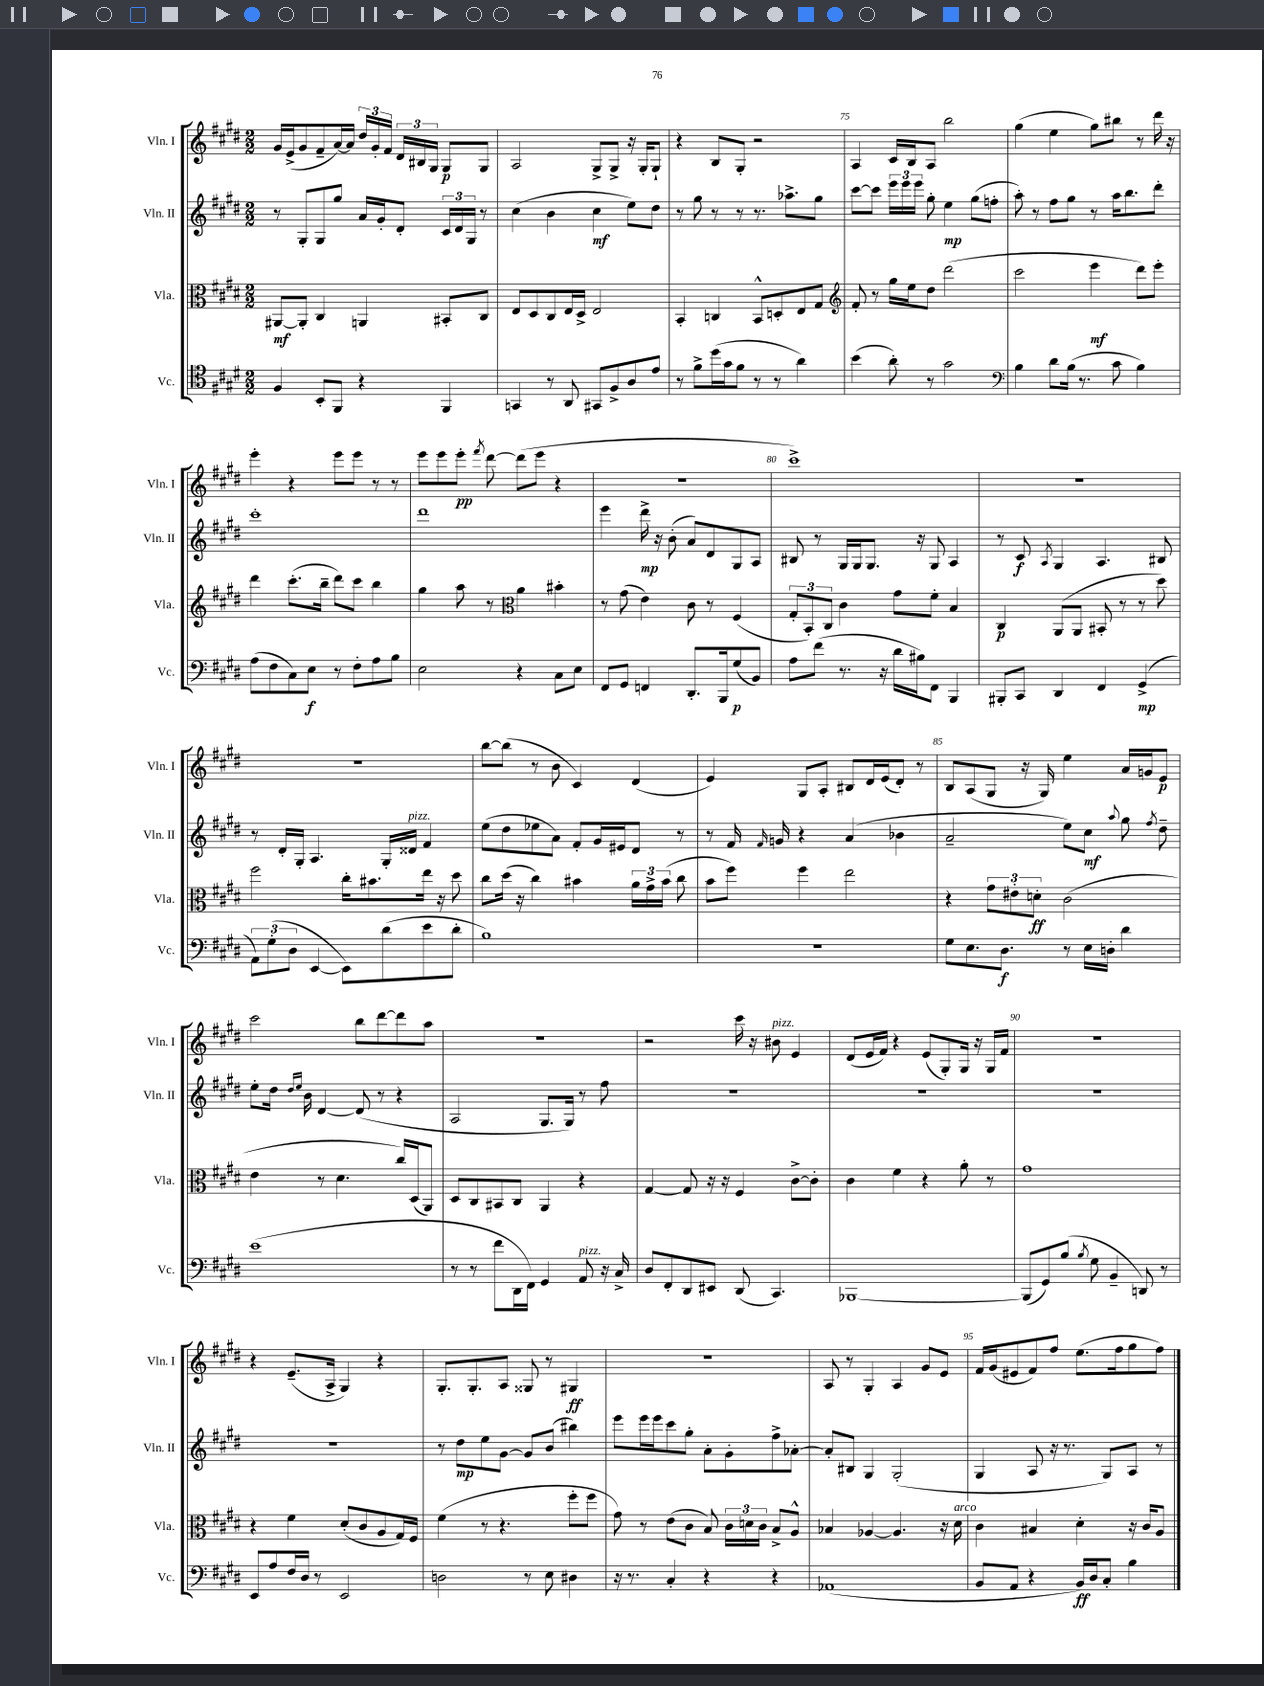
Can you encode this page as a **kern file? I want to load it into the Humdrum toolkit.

**kern	**kern	**kern	**kern
*staff4	*staff3	*staff2	*staff1
*clefC4	*clefC3	*clefG2	*clefG2
*k[f#c#g#d#]	*k[f#c#g#d#]	*k[f#c#g#d#]	*k[f#c#g#d#]
*M2/2	*M2/2	*M2/2	*M2/2
4F#	[8AA#	8r	16g#
.	.	.	(16e^
.	8AA#']	8G#'	8g#
8BB'	4C#	8G#	8f#~
8FF#	.	8gg#	[16a)
.	.	.	16a]
4r	4AA	16a	24dd#
.	.	.	24g#'
.	.	16g#'	.
.	.	.	24f#
.	.	8d#'	24d#
.	.	.	24B#
.	.	.	24G#
4FF#	8BB#'	24c#	8G#
.	.	24d#	.
.	.	24G#	.
.	8C#	8r	8G#
=	=	=	=
4GG	8E	(4cc#	2A
.	8D#	.	.
8r	8C#	4b	.
8AA	16E	.	.
.	16D#^	.	.
8GG#	2E	4cc#	8G#^
8F#^	.	.	8G#^
8A	.	8ee)	16r
.	.	.	16G#'
8e	.	8dd#	8G#`
=	=	=	=
8r	4BB'	8r	4r
8f#^	.	8gg#	.
(16dd#	4C	8r	8B
16g#	.	.	.
8f#	.	8r	8G#'
8r	8BB^^	8.r	2r
8r	8D'	.	.
.	.	8.aa-^	.
4a)	8E	.	.
.	8G#	8gg#	.
=	=	=	=
*	*clefG2	*	*
(4b	8f#'	[8ccc#	4A
.	8r	8ccc#]	.
8a')	16gg#	24eee	16c#
.	.	24eee	.
.	16ee	.	16B
.	.	24eee	.
8r	8dd#	8gg#'	8A
2g#	(2ddd#	4ee	2bb
.	.	(8gg#	.
.	.	8ff'	.
=	=	=	=
*clefF4	*	*	*
4B	2ccc#	8aa')	(4gg#
.	.	8r	.
8d#	.	8ff#	4ee
(16B	.	8gg#	.
8.r	.	.	.
.	4eee	8r	8gg#)
8c#	.	16aa	8bb#
.	.	8.bb	.
4B)	8ddd#)	.	8r
.	8eee'	8ddd#'	16ddd#
.	.	.	16r
=	=	=	=
(8A	4ddd#	1ccc#'	4eee'
8F#	.	.	.
8C#)	(8.ccc#'	.	4r
8E	.	.	.
.	16bb~	.	.
8r	8ddd#)	.	8eee
8F#'	8ccc#	.	8eee
8A	4bb	.	8r
8B	.	.	8r
=	=	=	=
2E	4gg#	1ddd#	8eee
.	.	.	8eee
.	8aa	.	8eee'
.	.	.	8qfff#
.	8r	.	[8ddd#
*	*clefC3	*	*
4r	4a	.	(8ddd#]
.	.	.	8eee
8C#	4b#'	.	4r
8E	.	.	.
=	=	=	=
8FF#	8r	4eee	1r
8GG#	(8g#	.	.
4FF	4e)	16ddd#^	.
.	.	16r	.
.	.	(8b'	.
8.DD#'	8c#	8a)	.
.	8r	8d#	.
16BBB	.	.	.
(8G#	(4F#	8G#	.
8BB)	.	8A	.
=	=	=	=
8A	12G#'	8B#	1ccc#^)
.	12BB')	.	.
(8f#	.	8r	.
.	12C#	.	.
8.r	4c#	16G#	.
.	.	16G#	.
.	.	8.G#	.
16r	.	.	.
16d#	8g#	.	.
16B#)	.	16r	.
8FF#	8f#'	8G#	.
4BBB	4B	4A	.
=	=	=	=
8BBB#'	4C#	8r	1r
8CC#	.	8c#	.
.	.	8qA	.
4DD#	(8AA	4G#	.
.	8AA	.	.
4FF#	8BB#'	4.A	.
.	8r	.	.
(4GG#^	8r	.	.
.	8dd#)	8B#	.
=	=	=	=
12AA)	2ff#	8r	1r
(12G#'	.	.	.
.	.	16d#'	.
12D#	.	.	.
.	.	16G#'	.
[4EE	.	4.A	.
8EE])	16cc#'	.	.
.	8.b#	.	.
(8d#	.	16G#'	.
.	.	16d##	.
8e	16ee	4f#	.
.	16r	.	.
8d#'	8dd#	.	.
=	=	=	=
1B)	8cc#	(8ee	[8bb
.	(16dd#	8dd#	(8bb]
.	16r	.	.
.	4cc#)	8ee-	8r
.	.	8a)	8b
.	4b#	8f#'	4c#)
.	.	16g#	.
.	.	16e#	.
.	24a	8d#	(4d#
.	24g#^	.	.
.	(24b#	.	.
.	8cc#	8r	.
=	=	=	=
1r	8b	8r	4e)
.	8ff#)	16f#	.
.	.	16qqf#	.
.	.	16g	.
.	4ff#	4r	8G#
.	.	.	8A'
.	2ee	(4a	8B#
.	.	.	16d#
.	.	.	(16e
.	.	4b-	8d#')
.	.	.	8r
=	=	=	=
8G#	4r	2a~	8B
8.E	.	.	(8A
.	12g#	.	8G#
8.D#	.	.	.
.	12e#'	.	.
.	.	.	16r
.	12d'	.	.
.	.	.	16G#)
8r	(2c#	8ee)	4ee
16E	.	8cc#	.
16D'	.	.	.
.	.	8qqaa	.
4d#	.	8gg#	16a
.	.	.	16g
.	.	8qff#	.
.	.	8dd#~	8e
=	=	=	=
(1e	4e	8ee'	2ccc#
.	.	16dd#	.
.	.	16qqdd#	.
.	.	16qqee	.
.	.	16b	.
.	8r	[4d#	.
.	4.d#	.	.
.	.	(8d#]	8bb
.	.	8r	[8ddd#
.	16cc#)	4r	8ddd#]
.	(16D#	.	.
.	8AA)	.	8aa
=	=	=	=
8r	8D#	2A	1r
8r	8C#	.	.
8f#	8BB#	.	.
16DD#	8C#	.	.
16FF#)	.	.	.
4GG#	4AA	8.G#	.
.	.	16G#)	.
8AA	4r	8r	.
16r	.	8ff#	.
16C#^	.	.	.
=	=	=	=
8D#	[4G#	1r	2r
8FF#'	.	.	.
8DD#	8G#]	.	.
8EE#	16r	.	.
.	16r	.	.
(8DD#	4F#	.	16ccc#
.	.	.	16r
4.CC#)	.	.	8b#
.	[8c#^	.	4e
.	8c#']	.	.
=	=	=	=
[1BBB-	4c#	1r	(8d#
.	.	.	16e
.	.	.	16f#)
.	4f#	.	4r
.	4r	.	(8e
.	.	.	8G#')
.	8a'	.	16G#
.	.	.	16r
.	8r	.	16G#
.	.	.	16f#
=	=	=	=
(8BBB-]	1g#	1r	1r
8GG#)	.	.	.
(8B	.	.	.
8qB	.	.	.
8G#	.	.	.
4BB~	.	.	.
8DD)	.	.	.
8r	.	.	.
=	=	=	=
8EE	4r	1r	4r
8A	.	.	.
16F#	4f#	.	(8.e~
16D#	.	.	.
8r	.	.	.
.	.	.	16A^
2EE	(8d#'	.	4G#)
.	8c#	.	.
.	8A	.	4r
.	16G#)	.	.
.	16F#	.	.
=	=	=	=
2D	(4f#	8r	8.G#'
.	.	8dd#	.
.	.	.	8.G#'
.	8r	8ee	.
.	4.r	[8g#	8A
8r	.	8g#]	8G##
8E	.	(8b	8r
4D#	8ff#'	4bb#)	4G#
.	8ff#	.	.
=	=	=	=
16r	8g#)	8eee	1r
8.r	.	.	.
.	8r	16eee	.
.	.	16eee	.
4C#'	(8e	8ccc#	.
.	8c#	8gg#'	.
4r	8B)	8a'	.
.	24c#	8g#'	.
.	24d	.	.
.	24c#	.	.
4r	8B^	8ff#^	.
.	8A^^	[8a-'	.
=	=	=	=
(1AA-	4B-	8a-']	8A
.	.	8B#	8r
.	[4A-	4G#	4G#'
.	4.A-]	(2G#'	4A
.	.	.	8g#
.	16r	.	8e
.	16d#	.	.
=	=	=	=
8BB	4c#	4G#	16f#
.	.	.	(16g#
8AA	.	.	8e#
4r	4B#	8A	8f#)
.	.	16r	8ff#
.	.	8.r	.
16BB)	4d#'	.	(8.ee
16D#	.	.	.
8C#'	.	8G#)	.
.	.	.	16ff#
4B	16r	8A	8gg#
.	16c#	.	.
.	8A	8r	8ff#)
==	==	==	==
*-	*-	*-	*-
